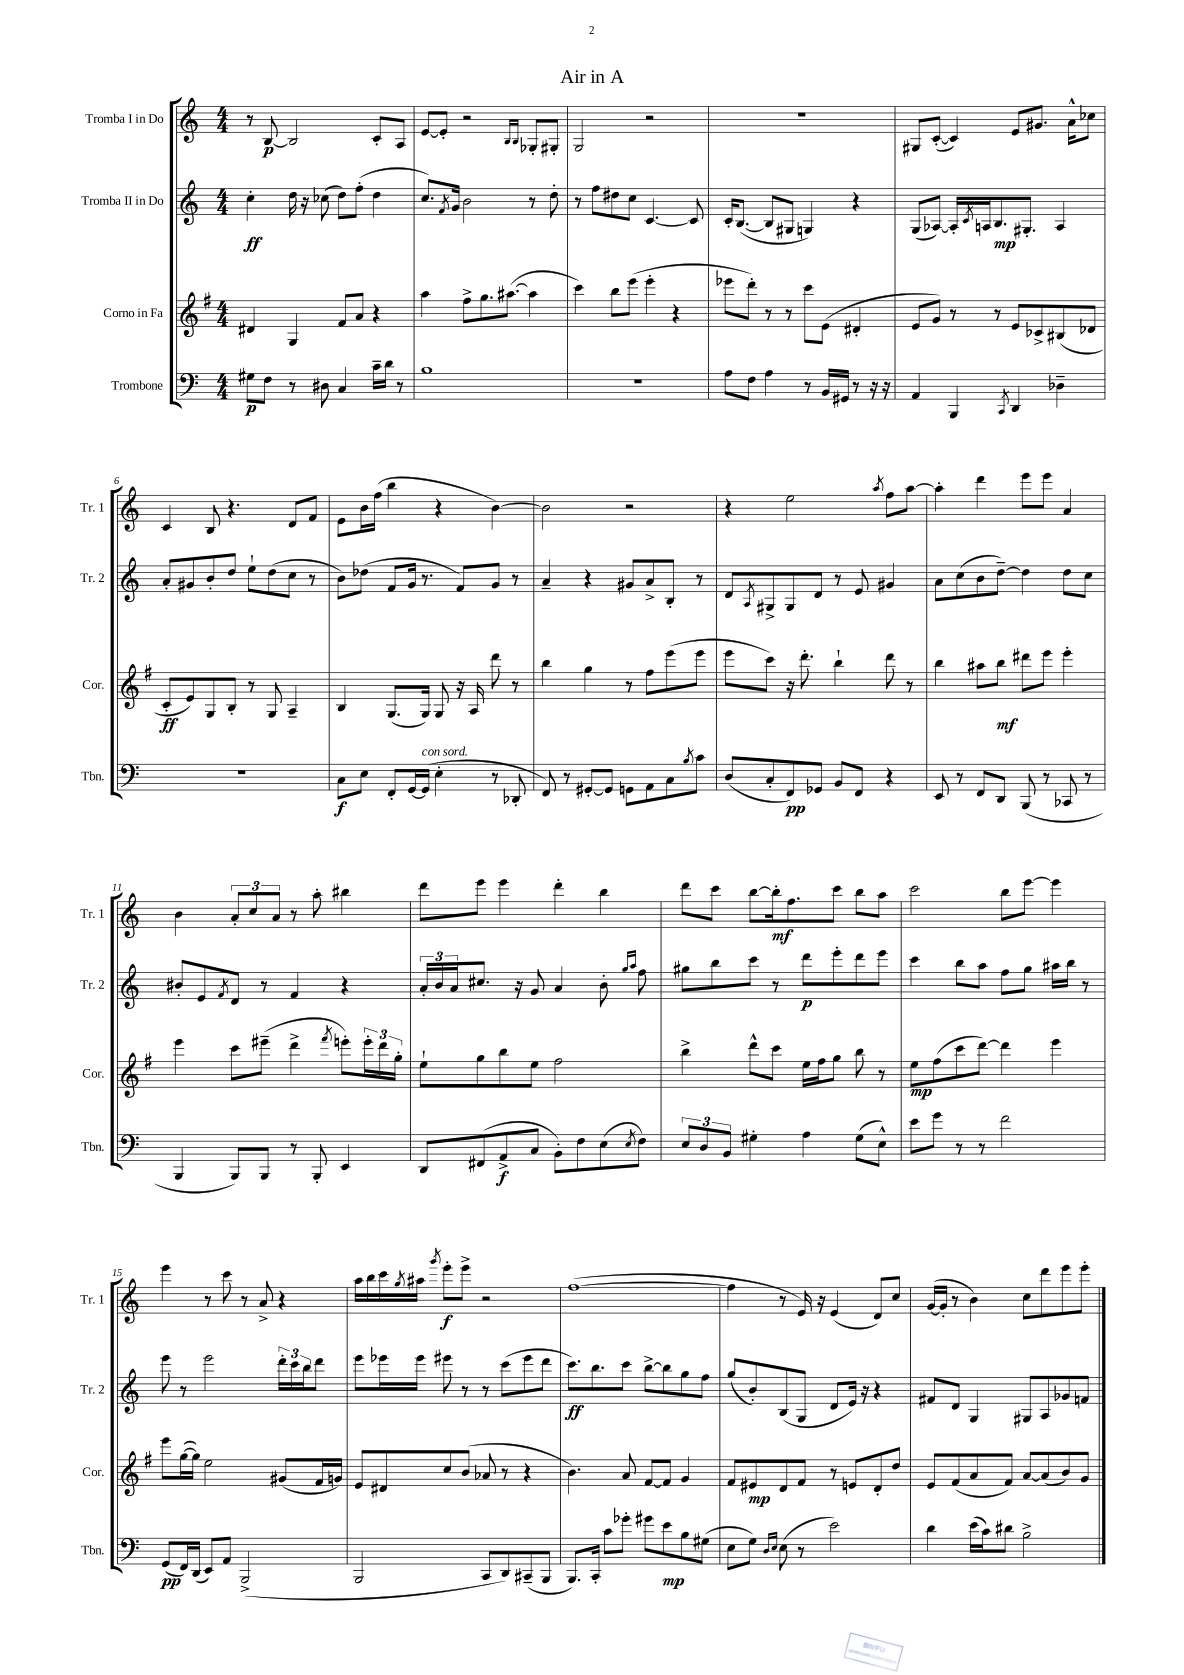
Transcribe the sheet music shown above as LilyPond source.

\header { title = "Air in A" }
<<
\new StaffGroup <<
\new Staff = "s0" \with { instrumentName = "Tromba I in Do" shortInstrumentName = "Tr. 1" } {
    \clef treble \key c \major \numericTimeSignature \time 4/4
    r8 b8~\p b2 c'8-. a8 |
    e'8~ e'8-. r2 \grace { b16 b16 } ges8-. gis8-. |
    g2 r2 |
    R1 |
    gis8 c'8~-.( c'4) e'8 gis'8. a'16-^ ces''8 |
    c'4 b8 r4. d'8 f'8 |
    e'8 b'16 f''16( b''4 r4 b'4~) |
    b'2 r2 |
    r4 e''2 \acciaccatura { a''8 } f''8 a''8~ |
    a''4-. d'''4 e'''8 e'''8 a'4 |
    b'4 \tuplet 3/2 { a'8-. c''8 a'8 } r8 a''8-. bis''4 |
    d'''8 e'''8 e'''4 d'''4-. b''4 |
    d'''8 c'''8 b''8~ b''16-.\mf f''8. c'''8 b''8 a''8 |
    c'''2 b''8 e'''8~ e'''4 |
    e'''4 r8 c'''8 r8 a'8-> r4 |
    a''16 b''16 c'''16 \acciaccatura { g''8 } ais''16 \acciaccatura { g'''8 } e'''8-.\f e'''8-> r2 |
    f''1~( |
    f''4 r8 e'16) r16 e'4( d'8) c''8 |
    g'16~( g'16-. r8 b'4) c''8 d'''8 e'''8 e'''8-. \bar "|." |
}
\new Staff = "s1" \with { instrumentName = "Tromba II in Do" shortInstrumentName = "Tr. 2" } {
    \clef treble \key c \major \numericTimeSignature \time 4/4
    c''4-.\ff d''16 r16 ces''8( d''8) f''8-.( d''4 |
    c''8.) \acciaccatura { f'8 } g'16 b'2 r8 d''8-. |
    r8 f''8 dis''8 c''8 c'4.~ c'8 |
    c'16-. b8.~( b8 gis8 g4) r4 |
    g8( aes8~) aes16-. \acciaccatura { c'8 } a16 b8.\mp gis8.-. a4 |
    a'8-. gis'8 b'8-. d''8 e''8-! d''8( c''8 r8 |
    b'8) des''8( f'8 g'16 r8. f'8) g'8 r8 |
    a'4-- r4 gis'8 a'8-> b8-. r8 |
    d'8 \acciaccatura { a8 } gis8-> gis8 d'8 r8 e'8 gis'4 |
    a'8 c''8( b'8 d''8~--) d''4 d''8 c''8 |
    bis'8-. e'8 \acciaccatura { f'8 } d'8 r8 f'4 r4 |
    \tuplet 3/2 { a'16-. b'16 a'16 } cis''8. r16 g'8 a'4 b'8-. \grace { g''16 a''16 } f''8 |
    gis''8 b''8 c'''8 r8 d'''8\p e'''8-. d'''8 e'''8 |
    c'''4 b''8 a''8 f''8 g''8 ais''16 b''16 r8 |
    e'''8 r8 e'''2 \tuplet 3/2 { d'''16-. c'''16 b''16 } d'''8 |
    e'''8 ees'''16 ees'''16 eis'''8 r8 r8 c'''8( eis'''8 d'''8 |
    c'''8.\ff) b''8. c'''8 b''8~-> b''8 g''8 f''8 |
    g''8( b'8-.) b8( g8 d'8 e'16) r16 r4 |
    fis'8 d'8 g4 gis8 a8 ges'8 f'8 \bar "|." |
}
\new Staff = "s2" \with { instrumentName = "Corno in Fa" shortInstrumentName = "Cor." } {
    \clef treble \key g \major \numericTimeSignature \time 4/4
    dis'4 g4 fis'8 a'8 r4 |
    a''4 fis''8-> g''8. ais''8.~( ais''4 |
    c'''4) b''8 e'''8( e'''4-. r4 |
    ees'''8 d'''8-.) r8 r8 c'''8 e'8( dis'4-. |
    e'8 g'8) r8 r8 e'8 ces'8-> bis8( des'8 |
    c'8-.\ff e'8) g8 b8-. r8 g8 a4-- |
    b4 g8.( g16) g8 r16 a16 d'''8 r8 |
    b''4 g''4 r8 fis''8 e'''8( e'''8 |
    e'''8 c'''8) r16 d'''8.-. b''4-! d'''8 r8 |
    b''4 ais''8 b''8\mf dis'''8 e'''8 e'''4-. |
    e'''4 c'''8 eis'''8--( d'''4-> \acciaccatura { fis'''8 } e'''8-.) \tuplet 3/2 { e'''16-. d'''16 g''16-. } |
    e''8-! g''8 b''8 e''8 fis''2 |
    b''4-> d'''8-^ c'''8 e''16 fis''16 g''8 b''8 r8 |
    e''8\mp fis''8( c'''8 d'''8~) d'''4 e'''4 |
    e'''8 g''16~( g''16) e''2 gis'8( fis'16 g'16) |
    e'8 dis'8 c''8 b'8( aes'8 r8 r4 |
    b'4.) a'8 fis'8~ fis'8 g'4 |
    fis'8 eis'8\mp d'8 fis'8 r8 e'8 d'8-. d''8 |
    e'8 fis'8( a'8 fis'8) a'8~ a'8( b'8) g'8 \bar "|." |
}
\new Staff = "s3" \with { instrumentName = "Trombone" shortInstrumentName = "Tbn." } {
    \clef bass \key c \major \numericTimeSignature \time 4/4
    gis8\p f8 r8 dis8 c4 c'16-- d'16 r8 |
    b1 |
    r1 |
    a8 f8 a4 r8 b,16 gis,16 r8 r16 r16 |
    a,4 b,,4 \acciaccatura { c,8 } d,4 des4-- |
    R1 |
    c8\f e8 f,8-. g,16~ g,16^\markup { \italic "con sord." }( e4-. r8 des,8-. |
    f,8) r8 gis,8~-. gis,8 g,8 a,8 c8 \acciaccatura { b8 } c'8 |
    d8( c8-. f,8\pp) ges,8 b,8 f,8 r4 |
    e,8 r8 f,8 d,8 b,,8( r8 ces,8 r8 |
    b,,4 b,,8) b,,8 r8 b,,8-. e,4 |
    d,8 fis,8( a,8->\f c8 b,8-.) f8 e8( \acciaccatura { e8 } f8) |
    \tuplet 3/2 { e8 d8 b,8 } gis4-. a4 gis8( e8-^) |
    e'8 g'8 r8 r8 f'2 |
    g,8\pp( f,16) d,16( e,8) a,8 b,,2->( |
    b,,2 c,8 d,8) cis,8--( b,,8 |
    b,,8.) c,16-. c'8 ges'8-. gis'8 e'8\mp b8 gis8( |
    e8 g8) \grace { d16 e16 } e8( r8 e'2) |
    d'4 e'16( c'16) dis'8 b2-> \bar "|." |
}
>>
>>
